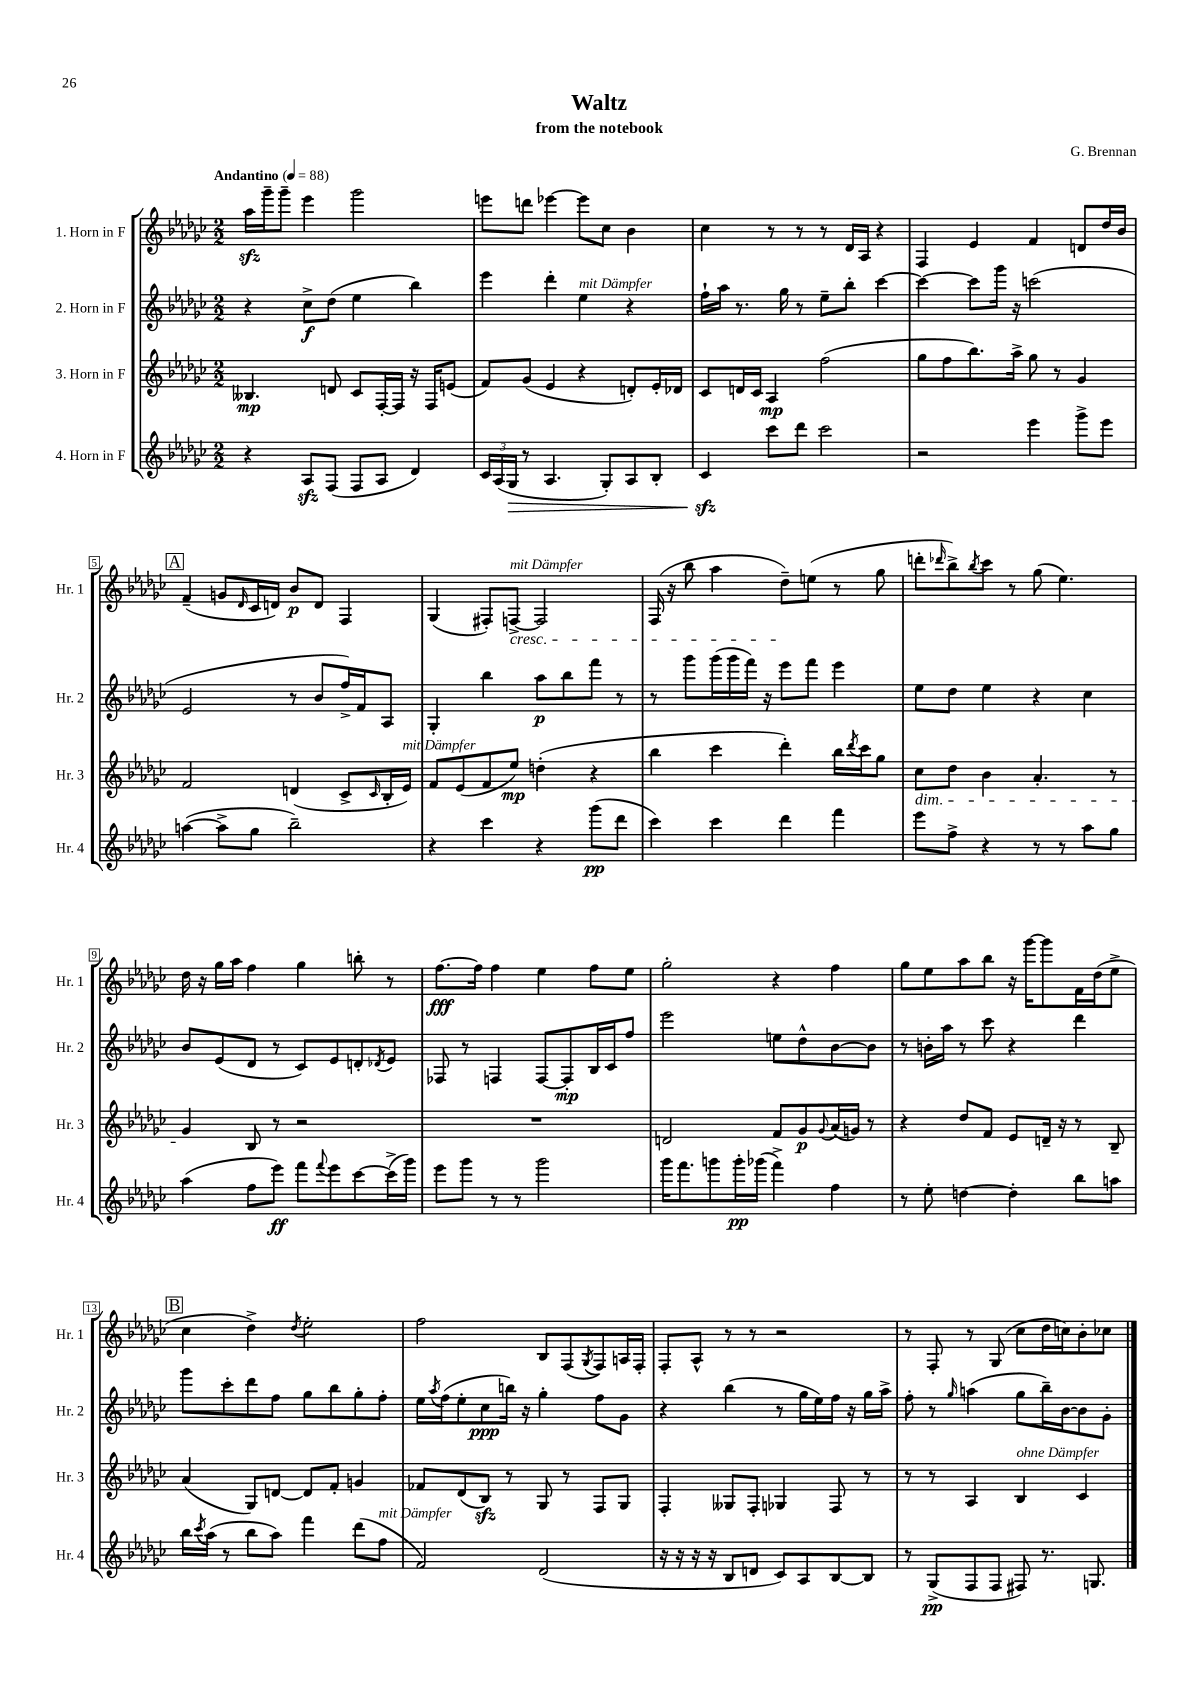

**kern	**kern	**kern	**kern
*staff4	*staff3	*staff2	*staff1
*clefG2	*clefG2	*clefG2	*clefG2
*k[b-e-a-d-g-c-]	*k[b-e-a-d-g-c-]	*k[b-e-a-d-g-c-]	*k[b-e-a-d-g-c-]
*M2/2	*M2/2	*M2/2	*M2/2
*MM88	*MM88	*MM88	*MM88
4r	4.B--	4r	16aa-
.	.	.	16ggg-~
.	.	.	8ggg-~
8A-	.	8cc-^	4eee-
(8F	8d	(8dd-	.
8F	8c-	4ee-	2ggg-
8A-	[16F'	.	.
.	16F]	.	.
4d-)	16r	4bb-)	.
.	16F	.	.
.	(8e	.	.
=	=	=	=
24c-	8f)	4eee-	8eee
(24A-	.	.	.
24G-	.	.	.
8r	(8g-	.	8ddd
4.A-	4e-	4ddd-'	[4eee-
.	4r	4ee-	8eee-]
8G-')	.	.	8cc-
8A-	8d')	4r	4b-
8B-'	16e-'	.	.
.	16d-	.	.
=	=	=	=
4c-	8c-	16ff`	4cc-
.	.	16aa-	.
.	16d	8.r	.
.	16c-	.	.
8ccc-	4A-	.	8r
.	.	16gg-	.
8ddd-	.	8r	8r
2ccc-	(2ff	8ee-~	8r
.	.	8bb-'	16d-
.	.	.	16A-
.	.	[4ccc-	4r
=	=	=	=
2r	8gg-	4ccc-_	4F
.	8ff	.	.
.	8.bb-)	8ccc-]	4e-
.	.	16ggg-	.
.	16aa-^	16r	.
4eee-	8gg-	(2ccc	4f
.	8r	.	.
8ggg-^	4g-	.	8d
8eee-	.	.	16dd-
.	.	.	16b-
=	=	=	=
([4aa	2f	2e-	(4f~
8aa^]	.	.	8g
.	.	.	16qqd-
8gg-	.	.	16c-
.	.	.	16d)
2bb-~)	(4d	8r	8b-
.	.	8b-	8d
.	8c-^	16ff^)	4F
.	.	16f	.
.	16qqc-	.	.
.	16B-'	8A-	.
.	16e-)	.	.
=	=	=	=
4r	8f	4G-'	(4G-
.	(8e-	.	.
4ccc-	8f	4bb-	8F#')
.	8ee-)	.	[8F^
4r	(4dd'	8aa-	2F]
.	.	8bb-	.
(8ggg-	4r	8fff	.
8ddd-	.	8r	.
=	=	=	=
4ccc-)	4bb-	8r	(16F
.	.	.	16r
.	.	8ggg-	8bb-
4ccc-	4ccc-	(16ggg-	4aa-
.	.	16ggg-	.
.	.	16fff)	.
.	.	16r	.
4ddd-	4ddd-')	8eee-	8dd-~)
.	.	8fff	(8ee
4fff	16bb-	4eee-	8r
.	8qddd-	.	.
.	16ccc-	.	.
.	8gg-	.	8gg-
=	=	=	=
8eee-	8cc-	8ee-	8ddd'
.	.	.	16qqddd-
8ff^	8dd-	8dd-	8bb-^)
.	.	.	8qbb-
4r	4b-	4ee-	8ccc-
.	.	.	8r
8r	4.a-'	4r	(8gg-
8r	.	.	4.ee-)
8aa-	.	4cc-	.
8gg-	8r	.	.
=	=	=	=
(4aa-	4g-	8b-	16dd-
.	.	.	16r
.	.	(8e-	16gg-
.	.	.	16aa-
8ff	8B-	8d-	4ff
8eee-)	8r	8r	.
8fff	2r	8c-)	4gg-
8qqfff	.	.	.
8eee-	.	8e-	.
[8ccc-	.	8d'	8bb'
.	.	8qd-	.
(16ccc-^]	.	8e-	8r
16ggg-)	.	.	.
=	=	=	=
8eee-	1r	8F-	[8.ff
8ggg-	.	8r	.
.	.	.	16ff]
8r	.	4F	4ff
8r	.	.	.
2ggg-	.	[8F	4ee-
.	.	8F']	.
.	.	16B-	8ff
.	.	16c-	.
.	.	8ff	8ee-
=	=	=	=
16ggg-	2d	2eee-	2gg-'
8.fff	.	.	.
8ggg	.	.	.
16ggg'	.	.	.
(16ggg-	.	.	.
4fff^)	8f	8ee	4r
.	8g-	8dd-^^	.
.	8qqg-	.	.
4ff	(16a-	[8b-	4ff
.	16g)	.	.
.	8r	8b-]	.
=	=	=	=
8r	4r	8r	8gg-
8ee-'	.	16b'	8ee-
.	.	16aa-	.
[4dd	8dd-	8r	8aa-
.	8f	8ccc-	8bb-
4dd']	8e-	4r	16r
.	.	.	[16ggg-
.	16d~	.	8ggg-]
.	16r	.	.
8bb-	8r	4ddd-	16f
.	.	.	(16dd-
8aa	8B-~	.	8ee-^
=	=	=	=
16bb-	(4a-	8ggg-	4cc-
8qccc-	.	.	.
(16aa-	.	.	.
8r	.	8ccc-'	.
8bb-	8G-)	8ddd-	4dd-^)
8aa-)	[8d	8ff	.
.	.	.	8qdd-
4fff	8d]	8gg-	2ee-'
.	8f'	8bb-	.
(8ddd-	4g	8gg-'	.
8ff	.	8ff'	.
=	=	=	=
2f)	8f-	16ee-	2ff
.	.	8qaa-	.
.	.	(16ff	.
.	(8d-	8ee-'	.
.	8B-)	8cc-	.
.	8r	16bb)	.
.	.	16r	.
(2d-	8G-	4gg-'	8B-
.	8r	.	(8F
.	.	.	8qG-
.	8F	8ff	8F)
.	8G-	8g-	16A
.	.	.	16F'
=	=	=	=
16r	4F'	4r	8F'
16r	.	.	.
16r	.	.	8A-^^
16r	.	.	.
8B-	8G--	(4bb-	8r
8d	8F'	.	8r
8c-)	4G-	8r	2r
8A-	.	16gg-	.
.	.	16ee-)	.
[8B-	8F	16ff	.
.	.	16r	.
8B-]	8r	16gg-	.
.	.	16aa-^	.
=	=	=	=
8r	8r	8ff'	8r
(8G-^	8r	8r	8F'
.	.	16qqgg-	.
8F	4A-	(4aa	8r
8F	.	.	(8G-
8F#)	4B-	8gg-	8cc-
8.r	.	16bb-~)	16dd-
.	.	[16b-	16cc)
.	4c-	8b-]	8b-'
8.G	.	.	.
.	.	8g-'	8cc-
==	==	==	==
*-	*-	*-	*-
